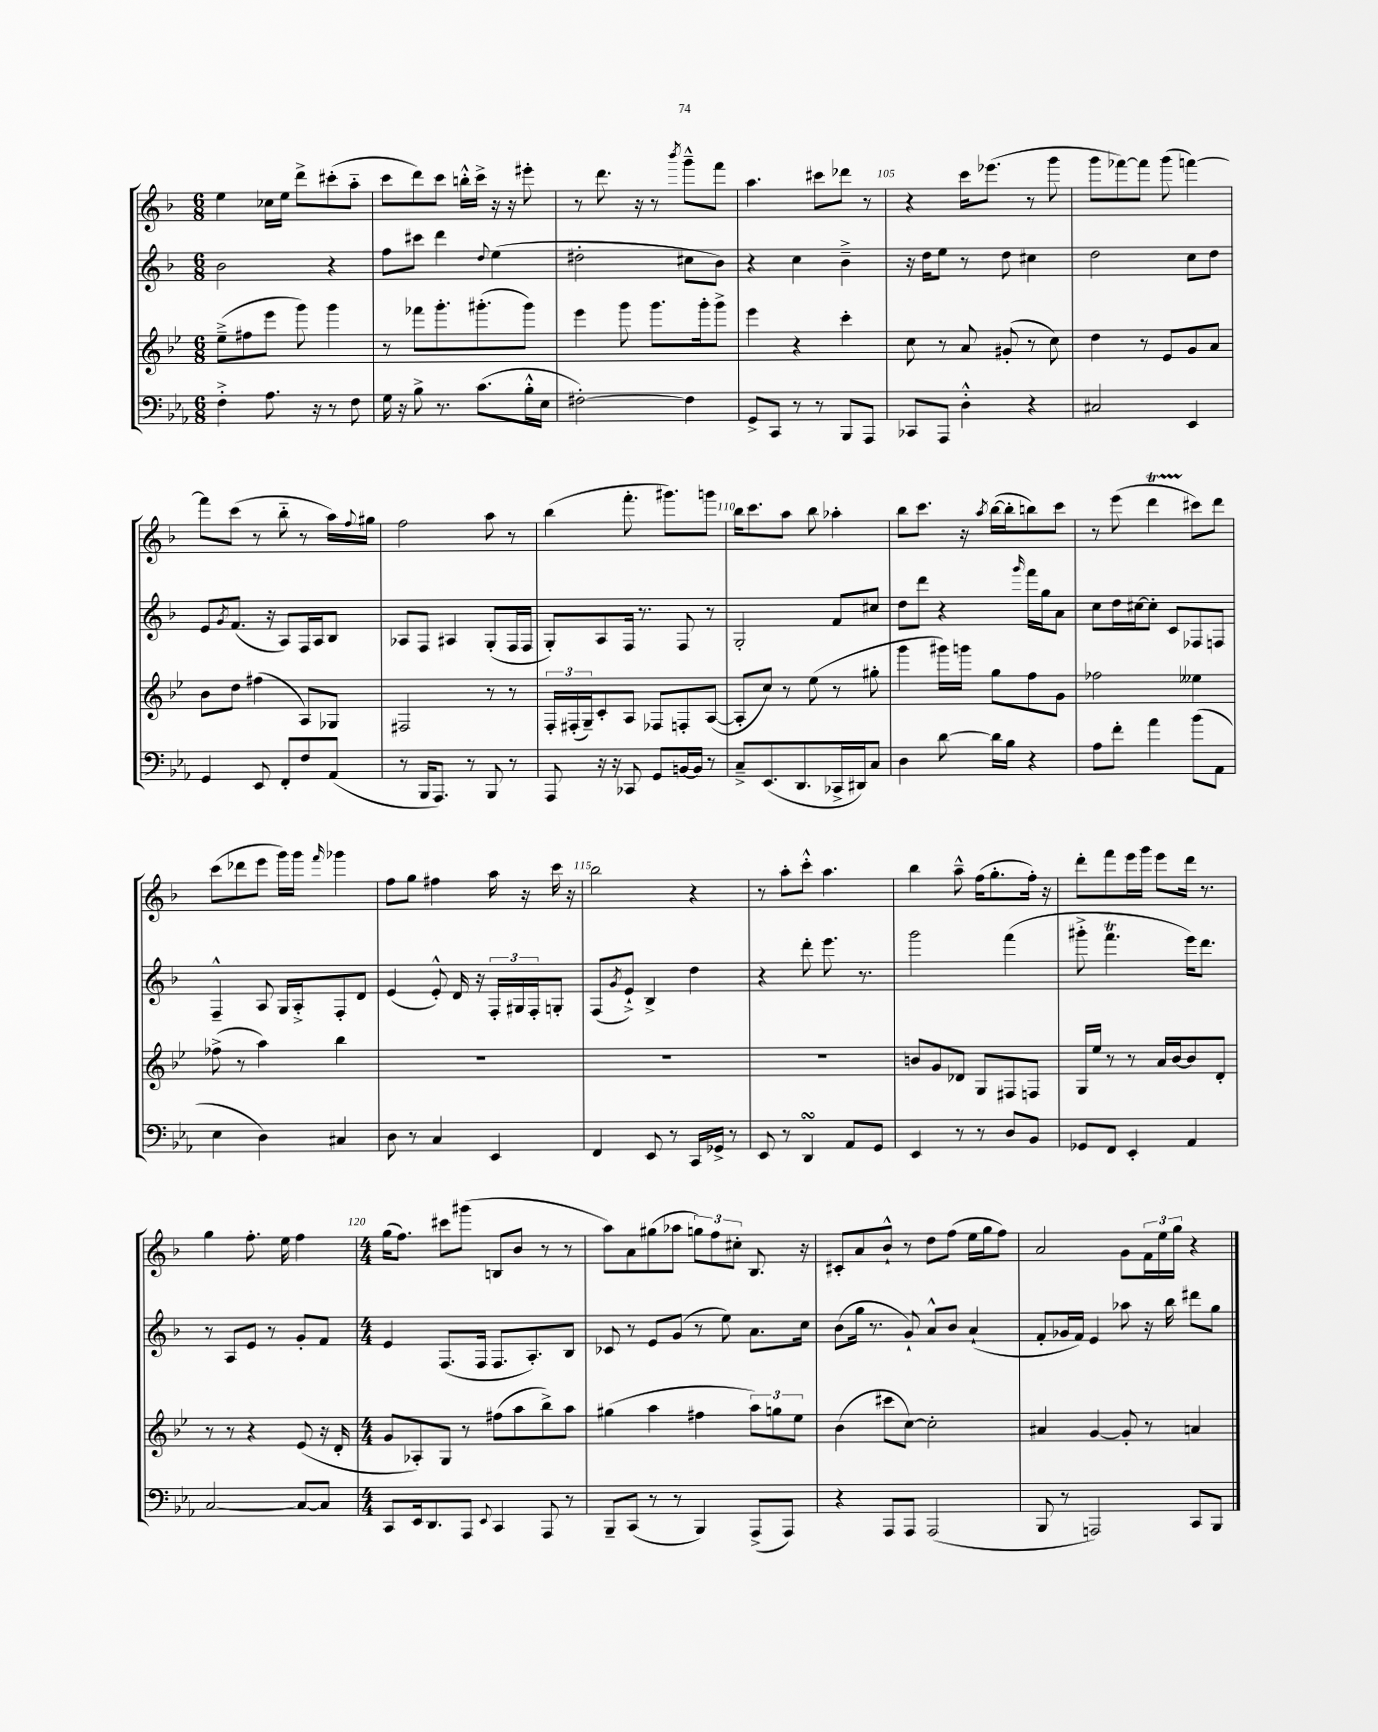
<<
\new StaffGroup <<
\new Staff = "s0" {
    \clef treble \key f \major \numericTimeSignature \time 6/8
    e''4 ces''16 e''16 d'''8-> cis'''8-.( a''8-_ |
    c'''8 d'''8) c'''8 b''16-.-^ c'''16-> r16 r16 eis'''8-. |
    r8 d'''8. r16 r8 \acciaccatura { bes'''8 } g'''8---^ f'''8 |
    a''4. cis'''8 des'''8 r8 |
    r4 c'''16 ees'''8.( r8 g'''8 |
    g'''8 fes'''8~) fes'''8 g'''8( f'''4~) |
    f'''8 c'''8( r8 bes''8-_ r8 a''16) \appoggiatura { f''8 } gis''16 |
    f''2 a''8 r8 |
    bes''4( f'''8.-. gis'''8.) g'''8 |
    bes''16 c'''8. a''8 bes''8 aes''4-. |
    bes''8 c'''8. r16 \acciaccatura { a''8 } bes''16~( bes''16-. b''8) c'''8 |
    r8 e'''8( d'''4\startTrillSpan cis'''8\stopTrillSpan) d'''8 |
    c'''8( des'''8 e'''8 g'''16) g'''16 \grace { f'''16 } ges'''4 |
    f''8 g''8 fis''4 a''16 r16 c'''16 r16 |
    bes''2 r4 |
    r8 a''8-. c'''8-.-^ a''4. |
    bes''4 a''8---^ f''16( g''8.-. f''16-.) r16 |
    d'''8-. f'''8 e'''16 g'''16 e'''8 d'''16 r8. |
    g''4 f''8.-. e''16 f''4 |
    \numericTimeSignature \time 4/4 g''16( f''8.) cis'''8 gis'''8( b8 bes'8 r8 r8 |
    a''8) a'8 gis''8( aes''8 \tuplet 3/2 { g''8) f''8 cis''8-. } bes8. r16 |
    cis'8-. a'8 bes'8-!-^ r8 d''8 f''8( e''16 g''16 f''8) |
    a'2 g'8 \tuplet 3/2 { f'16 e''16 g''16 } r4 \bar "|." |
}
\new Staff = "s1" {
    \clef treble \key f \major \numericTimeSignature \time 6/8
    bes'2 r4 |
    f''8 cis'''8 d'''4 \appoggiatura { d''8 } e''4( |
    dis''2-. cis''8 bes'8) |
    r4 c''4 bes'4---> |
    r16 d''16 e''8 r8 d''8 cis''4 |
    d''2 c''8 d''8 |
    e'8 \acciaccatura { g'8 } f'8.( r16 a8) f16 a16 bes8 |
    aes8 f8 ais4 g8-.( f16 f16 |
    g8-.) a8 f16 r8. f8 r8 |
    g2-. f'8 cis''8 |
    d''8 d'''8 r4 \grace { g'''16 } f'''16 g''16 a'8 |
    c''8 d''16 cis''16~ cis''8-. c'8 fes8 f8 |
    f4---^ a8 g16 a16-.-> f8-. d'8 |
    e'4( e'8-.-^) d'16 r16 \tuplet 3/2 { f16-. gis16 f16-. } g8-. |
    f8( \acciaccatura { g'8 } e'8-!->) bes4-> d''4 |
    r4 d'''8-. e'''8. r8. |
    g'''2 f'''4( |
    gis'''8-.-> f'''4.\trill e'''16) d'''8. |
    r8 a8 e'8 r8 g'8-. f'8 |
    \numericTimeSignature \time 4/4 e'4 f8.( f16 f8. a8.-.) bes8 |
    ces'8 r8 e'8 g'8( r8 e''8) a'8. c''16 |
    bes'8( g''16 r8. g'8-!) a'8-^ bes'8 a'4-!( |
    f'8-. ges'16 f'16) e'4 aes''8 r16 bes''16 dis'''8 g''8 \bar "|." |
}
\new Staff = "s2" {
    \clef treble \key bes \major \numericTimeSignature \time 6/8
    ees''8--->( fis''8 ees'''8 g'''8) g'''4 |
    r8 fes'''8 g'''8.-. gis'''8.-.( gis'''8) |
    ees'''4 g'''8 g'''8. g'''16-. g'''8-> |
    ees'''4 r4 c'''4-. |
    c''8 r8 a'8 gis'8-.( r8 c''8) |
    d''4 r8 ees'8 g'8 a'8 |
    bes'8 d''8 fis''4( a8) ges8 |
    fis2 r8 r8 |
    \tuplet 3/2 { f16-. fis16-.( g16--) } c'8-. a8 fes8 f8-. a8~( |
    a8-. c''8) r8 ees''8( r8 gis''8-. |
    g'''4 gis'''16) g'''16 g''8 f''8 g'8 |
    fes''2 eeses''4 |
    fes''8->( r8 a''4) bes''4 |
    R2. |
    R2. |
    R2. |
    b'8 g'8 des'8 g8 fis8 f8 |
    g16 ees''16 r8 r8 a'16 bes'16~ bes'8 d'8-. |
    r8 r8 r4 ees'8( r16 d'16-. |
    \numericTimeSignature \time 4/4 g'8 aes8-.) g8 r8 fis''8( a''8 bes''8->) a''8 |
    gis''4( a''4 fis''4 \tuplet 3/2 { a''8) g''8 ees''8 } |
    bes'4( cis'''8 c''8~) c''2-. |
    ais'4 g'4~ g'8-. r8 a'4 \bar "|." |
}
\new Staff = "s3" {
    \clef bass \key ees \major \numericTimeSignature \time 6/8
    f4-.-> aes8. r16 r8 f8 |
    g16 r16 bes8-> r8. c'8.( bes16-.-^ ees16 |
    fis2~-.) fis4 |
    g,8-> c,8 r8 r8 bes,,8 aes,,8 |
    ces,8 aes,,8 d4-.-^ r4 |
    cis2 ees,4 |
    g,4 ees,8 f,8-. f8 aes,8( |
    r8 bes,,16 aes,,8.) r8 bes,,8 r8 |
    aes,,8 r16 r16 ces,8 g,8 b,16~ b,16 r8 |
    c8---> ees,8.( d,8. ces,16-> dis,16) c8 |
    d4 d'8~ d'16 bes16 r4 |
    aes8 f'8-. aes'4 bes'8( aes,8 |
    ees4 d4) cis4 |
    d8 r8 c4 ees,4 |
    f,4 ees,8 r8 c,16 ges,16-> r8 |
    ees,8 r8 d,4\turn aes,8 g,8 |
    ees,4 r8 r8 d8 bes,8 |
    ges,8 f,8 ees,4-. aes,4 |
    c2~ c8~ c8 |
    \numericTimeSignature \time 4/4 c,8 ees,16 d,8. aes,,8 \appoggiatura { ees,8 } c,4 aes,,8 r8 |
    bes,,8-- c,8( r8 r8 bes,,4) aes,,8->( aes,,8) |
    r4 aes,,8 aes,,8 aes,,2( |
    bes,,8 r8 a,,2) c,8 bes,,8 \bar "|." |
}
>>
>>
\layout { \context { \Score currentBarNumber = #101 \override BarNumber.break-visibility = ##(#f #t #t) barNumberVisibility = #(every-nth-bar-number-visible 5) } }
